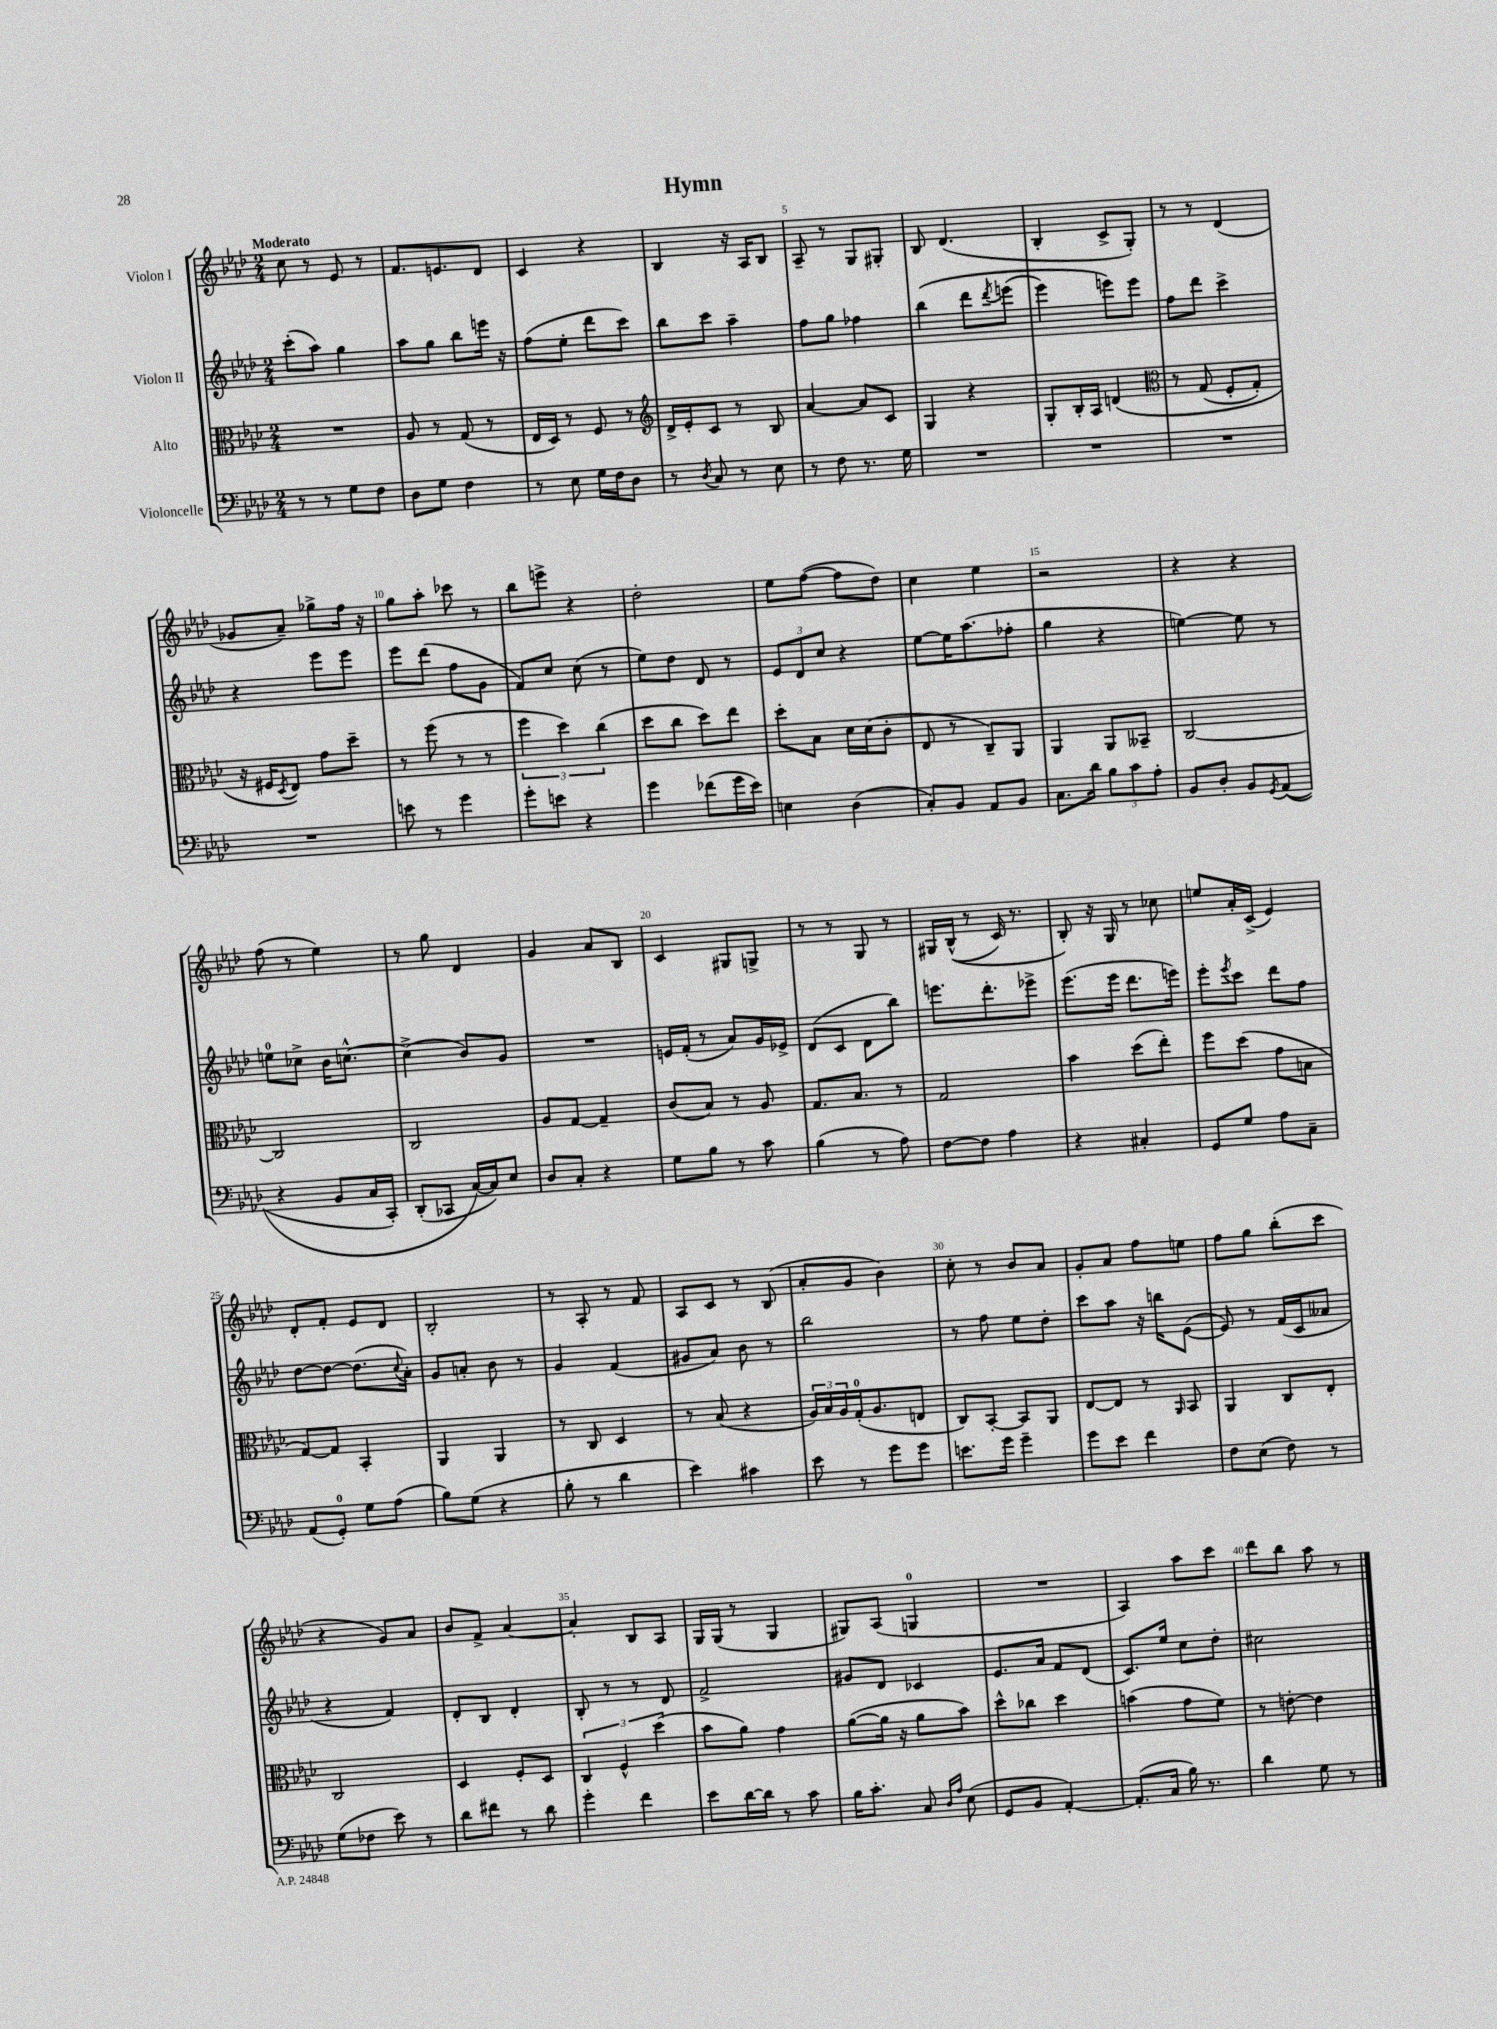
\header { title = "Hymn" }
<<
\new StaffGroup <<
\new Staff = "s0" \with { instrumentName = "Violon I" } {
    \clef treble \key aes \major \numericTimeSignature \time 2/4 \tempo "Moderato"
    c''8 r8 ees'8 r8 |
    f'8. e'8. des'8 |
    c'4 r4 |
    bes4 r16 aes16 bes8 |
    aes8-- r8 g8 gis8-. |
    bes8 des'4.( |
    bes4-. c'8-> g8-.) |
    r8 r8 des'4( |
    ges'8 aes'8--) ges''8-> f''16 r16 |
    g''8 aes''8-. ces'''8 r8 |
    bes''8 e'''8-> r4 |
    des''2-. |
    ees''8 f''8~( f''8 des''8) |
    c''4 ees''4 |
    r2 |
    r4 r4 |
    f''8( r8 ees''4) |
    r8 g''8 des'4 |
    g'4 aes'8 bes8 |
    c'4 gis8 g8-> |
    r8 r8 g8 r8 |
    gis16 bes16-^(\( r8 c'16) r8. |
    bes8-.\) r16 g16 r8 ces''8 |
    e''8 aes'16-. c'16->( ees'4) |
    des'8-. f'8-. ees'8 des'8 |
    bes2-. |
    r8 aes8-. r8 f'8 |
    aes8 c'8 r8 bes8( |
    aes'8-. g'8 bes'4) |
    c''8-. r8 bes'8 aes'8 |
    g'8-. aes'8 f''8 e''8 |
    f''8 g''8 bes''8-.( c'''8 |
    r4 g'8) aes'8 |
    bes'8 f'8-> aes'4~ |
    aes'4-. bes8 aes8 |
    g16 g16( r8 g4 |
    gis8) aes8( g4-0 |
    R2 |
    aes4) aes''8 c'''8 |
    des'''8 bes''8 aes''8 r8 \bar "|." |
}
\new Staff = "s1" \with { instrumentName = "Violon II" } {
    \clef treble \key aes \major \numericTimeSignature \time 2/4
    c'''8-.( aes''8) g''4 |
    aes''8 g''8 bes''8 e'''16 r16 |
    f''8( ees''8-. des'''8 c'''8) |
    bes''8 c'''8 aes''4-- |
    f''8 g''8 fes''4 |
    bes''4\( des'''8 \acciaccatura { des'''8 } e'''8( |
    ees'''4) e'''8\) e'''8 |
    f''8 des'''8 c'''4-> |
    r4 ees'''8 ees'''8 |
    ees'''8 des'''8( f''8 g'8 |
    f'8) c''8 c''8( r8 |
    ees''8) des''8 des'8 r8 |
    \tuplet 3/2 { ees'8 des'8 c''8 } r4 |
    ees''8~ ees''16 aes''8.( fes''8-. |
    g''4 r4 |
    e''4~) e''8 r8 |
    e''8-0 ces''8-> bes'16 c''8.~-^ |
    c''4->( bes'8) g'8 |
    R2 |
    e'16 f'16-.( r8 aes'8) g'16 ees'16-> |
    des'8( c'8 des'8 bes''8) |
    e'''8. des'''8.-. ees'''8-> |
    ees'''8.( ees'''16 des'''8. e'''16) |
    ees'''8-. \acciaccatura { ees'''8 } c'''8 des'''8 f''8 |
    des''8~ des''8~ des''8.( \appoggiatura { c''8 } aes'16-.) |
    g'8 a'8-. bes'8 r8 |
    g'4 f'4( |
    gis'8 aes'8) bes'8 r8 |
    bes''2 |
    r8 f''8 ees''8 des''8-. |
    c'''8 aes''8 r16 b''16 ees'8~( |
    ees'8) r8 f'16( c'16 aeses'8 |
    r4 f'4) |
    des'8-. bes8 des'4-. |
    bes8-. r8 r8 des'8 |
    f'2-> |
    gis'8 des'8 ces'4 |
    ees'8. aes'16 f'8 des'8( |
    c'8.) ees''16 c''8 des''8-. |
    cis''2 \bar "|." |
}
\new Staff = "s2" \with { instrumentName = "Alto" } {
    \clef alto \key aes \major \numericTimeSignature \time 2/4
    R2 |
    aes8 r8 g8( r8 |
    ees16 des16) r8 f8 r8 |
    \clef treble des'16-> ees'16-. c'8 r8 bes8 |
    aes'4~ aes'8 c'8 |
    g4 r4 |
    g8-. bes16-. aes16 d'4\( |
    \clef alto r8 g8( f8-. g8-.) |
    r16 fis16 \acciaccatura { des8 } ees8\) g'8 des''8-- |
    r8 f''8( r8 r8 |
    \tuplet 3/2 { f''4 des''4) c''4( } |
    des''8 c''8 des''8) ees''8 |
    des''8-. bes8 des'16 des'16( c'8-. |
    ees8 r8 c8--) aes,8 |
    aes,4 aes,8 beses,8-- |
    c2~ |
    c2 |
    c2 |
    aes8 g8~ g4-- |
    c'8( bes8) r8 aes8 |
    g8. bes8. r8 |
    g2 |
    bes'4 des''8( ees''8-.) |
    f''8 des''8( g'8 b8 |
    g8~) g8 bes,4-. |
    aes,4 aes,4 |
    r8 c8 des4 |
    r8 bes8( r4 |
    \tuplet 3/2 { aes16) bes16 aes16 } g16-0-.( aes8. e8 |
    c8) bes,8~-. bes,8 aes,8 |
    ees8~ ees8 r8 \grace { aes,16 } bes,8 |
    aes,4 c8 ees8-. |
    c2 |
    des4 f8-. des8 |
    \tuplet 3/2 { c4 f4-^ des''4( } |
    bes'8 aes'8) g'4 |
    aes'8~( aes'16 r16 aes'8 bes'8) |
    des''8-^ ces''8 des''4 |
    b'4( g'8 f'8) |
    r8 e'8~-. e'4 \bar "|." |
}
\new Staff = "s3" \with { instrumentName = "Violoncelle" } {
    \clef bass \key aes \major \numericTimeSignature \time 2/4
    r8 r8 g8 f8 |
    des8 g8 f4 |
    r8 ees8 g16 f16 des8 |
    r8 \acciaccatura { des8 } c8 r8 ees8 |
    r8 f8 r8. g16 |
    R2 |
    R2 |
    R2 |
    R2 |
    e'8 r8 g'4 |
    g'8-. e'8 r4 |
    g'4 fes'8( g'16 ees'16) |
    e4 des4( |
    c8-.) bes,8 aes,8 bes,8 |
    c8. des'16 \tuplet 3/2 { bes8 c'8 aes8-. } |
    bes,8 des8-. bes,8 \acciaccatura { g,8 } aes,8(\( |
    r4 bes,8 c16 c,16-.) |
    des,8-.( ces,8 c16~\) c16) ees8 |
    des8 c8-. r4 |
    g8 bes8 r8 c'8 |
    bes4( r8 aes8) |
    f8~ f8 aes4 |
    r4 cis4-. |
    g,8 g8 aes8 c8-- |
    aes,8( g,8-0-.) g8 aes8( |
    bes8) g8( r4 |
    bes8-. r8 des'4 |
    ees'4) cis'4 |
    ees'8 r8 g'8 g'8 |
    e'8. g'16 g'4-- |
    g'8 ees'8 f'4 |
    f8 ees8( f8) r8 |
    g8( fes8 ees'8) r8 |
    des'8 fis'8 r8 des'8 |
    g'4-. f'4 |
    ees'8 des'16~ des'16 r8 c'8 |
    bes16 c'8.-. c8 \grace { des16 aes16 } ees8( |
    g,8 bes,8 aes,4~-.) |
    aes,8.-.( c16 bes16) r8. |
    des'4 g8 r8 \bar "|." |
}
>>
>>
\layout { \context { \Score \override BarNumber.break-visibility = ##(#f #t #t) barNumberVisibility = #(every-nth-bar-number-visible 5) } }
